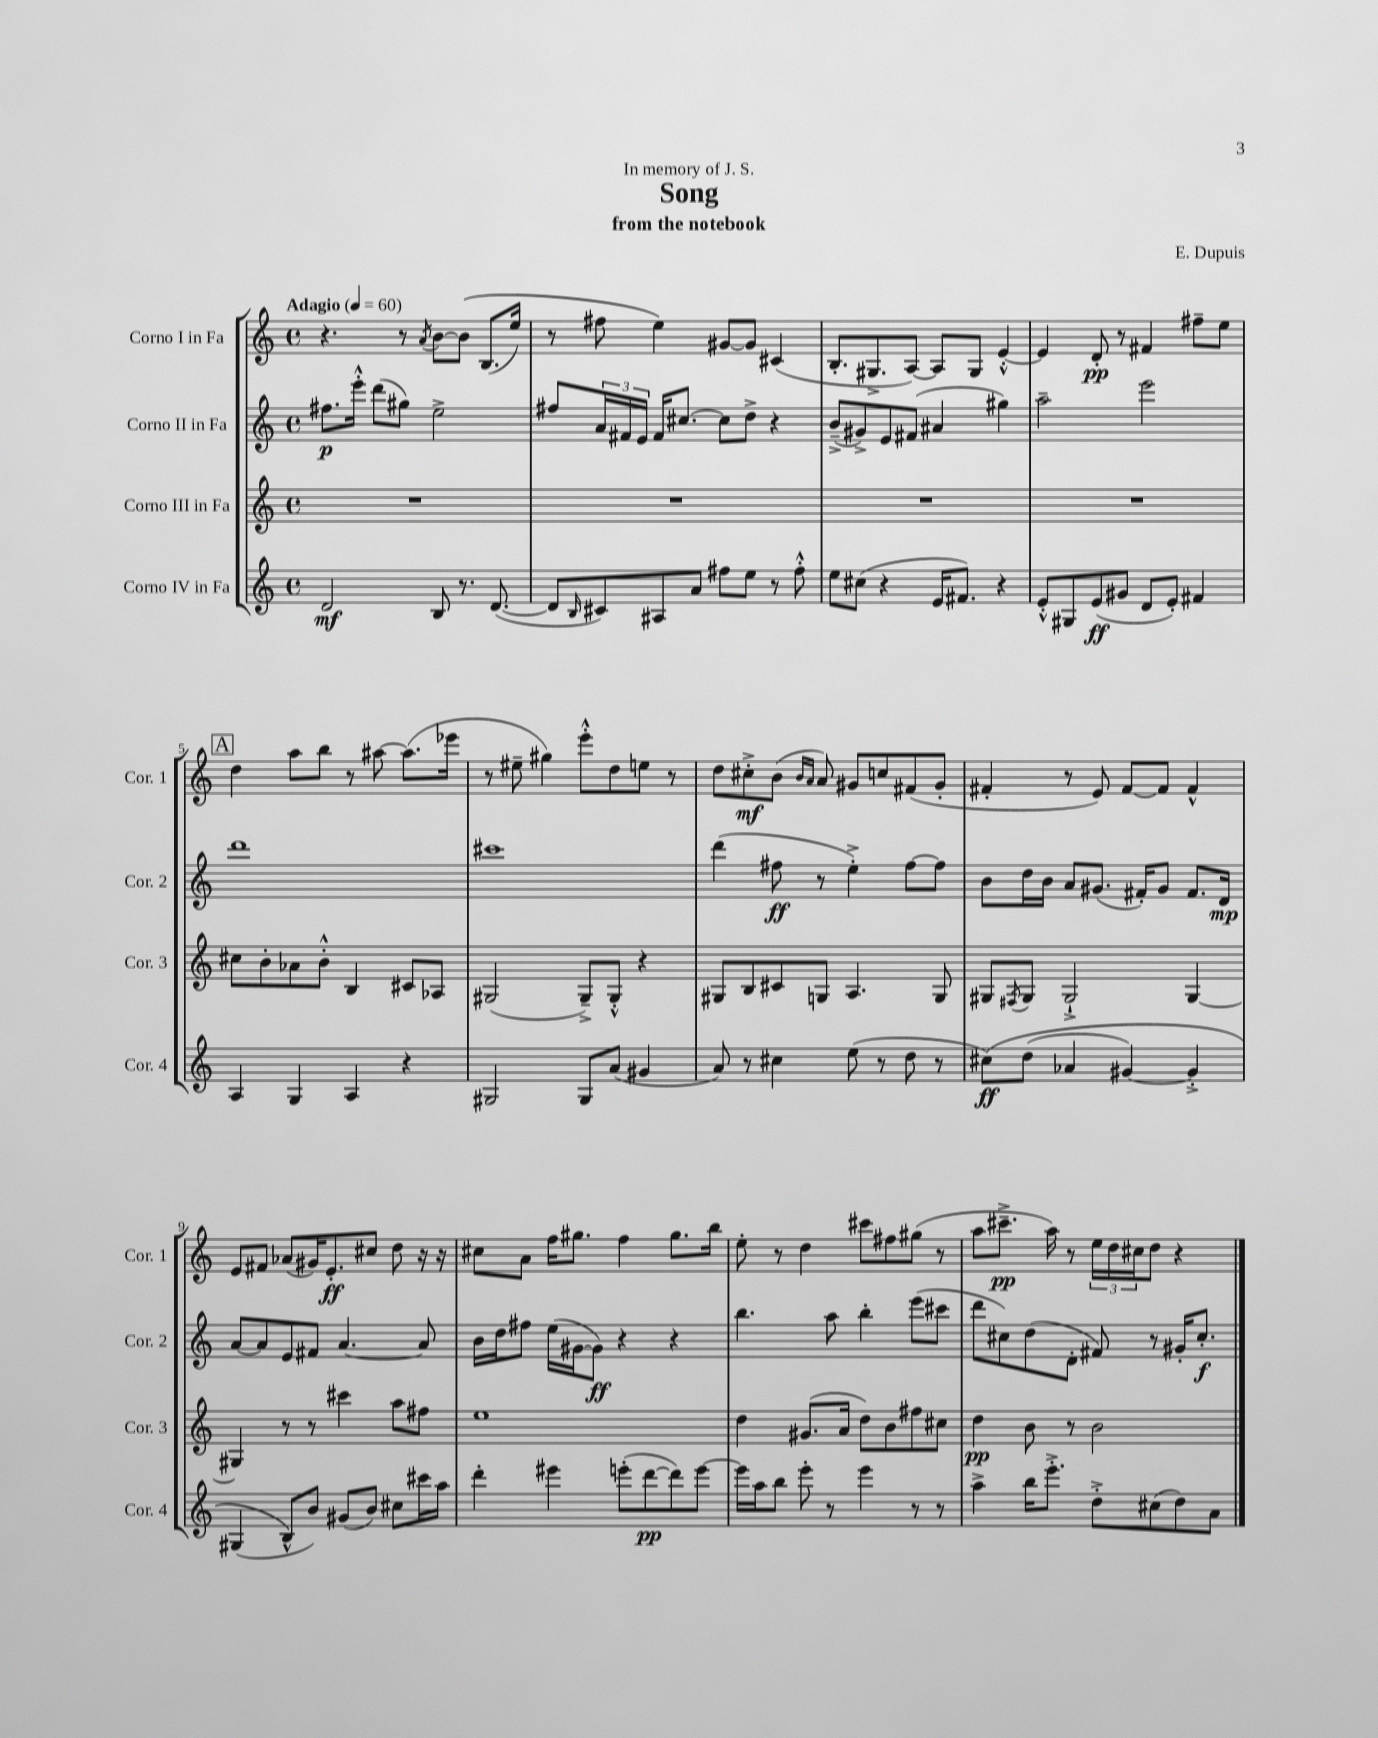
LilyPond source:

\header { title = "Song" composer = "E. Dupuis" subtitle = "from the notebook" dedication = "In memory of J. S." }
<<
\new StaffGroup <<
\new Staff = "s0" \with { instrumentName = "Corno I in Fa" shortInstrumentName = "Cor. 1" } {
    \clef treble \key c \major \defaultTimeSignature \time 4/4 \tempo "Adagio" 4 = 60
    r4. r8 \acciaccatura { a'8 } b'8~ b'8\( b8.( e''16) |
    r8 fis''8 e''4\) gis'8~ gis'8 cis'4( |
    b8.-. gis8.-> a8~) a8 gis8 e'4~-.-^ |
    e'4 d'8-.\pp r8 fis'4 fis''8-- e''8 |
    \mark \markup { \box "A" } d''4 a''8 b''8 r8 ais''8~ ais''8.( ees'''16 |
    r8 eis''8-- gis''4) e'''8-.-^ d''8 e''8 r8 |
    d''8 cis''8-.->\mf b'8( \grace { b'16 a'16 } a'8) gis'8 c''8 fis'8( gis'8-. |
    fis'4-. r8 e'8) fis'8~ fis'8 fis'4-^ |
    e'8 fis'8 aes'8( gis'16) e'8.-.\ff cis''8 d''8 r16 r16 |
    cis''8 a'8 f''16 gis''8. f''4 gis''8. b''16 |
    e''8-. r8 d''4 cis'''8 fis''8 gis''8( r8 |
    a''8 cis'''8.--->\pp a''16) r8 \tuplet 3/2 { e''16 d''16 cis''16 } d''8 r4 \bar "|." |
}
\new Staff = "s1" \with { instrumentName = "Corno II in Fa" shortInstrumentName = "Cor. 2" } {
    \clef treble \key c \major \defaultTimeSignature \time 4/4
    fis''8.\p e'''16-.-^ d'''8( gis''8) e''2-> |
    fis''8 \tuplet 3/2 { a'16 fis'16 e'16 } fis'16 cis''8.~ cis''8 d''8-> r4 |
    b'8--->( gis'8->) e'8 fis'8( ais'4 gis''4) |
    a''2-- e'''2 |
    \mark \markup { \box "A" } d'''1 |
    cis'''1 |
    d'''4( fis''8\ff r8 e''4-.->) fis''8~ fis''8 |
    b'8 d''16 b'16 a'8 gis'8.( fis'16-.) gis'8 fis'8. d'16\mp |
    a'8~ a'8 e'8 fis'8 a'4.~ a'8 |
    b'16 d''16 fis''8 e''16( gis'16~ gis'8\ff) r4 r4 |
    b''4. a''8 b''4-. e'''8( cis'''8 |
    d'''8 cis''8) d''8( d'8-. fis'8) r8 gis'16-. cis''8.-.\f \bar "|." |
}
\new Staff = "s2" \with { instrumentName = "Corno III in Fa" shortInstrumentName = "Cor. 3" } {
    \clef treble \key c \major \defaultTimeSignature \time 4/4
    R1 |
    R1 |
    R1 |
    R1 |
    \mark \markup { \box "A" } cis''8 b'8-. aes'8 b'8-.-^ b4 cis'8 aes8 |
    gis2( gis8--->) gis8-.-^ r4 |
    gis8 b8 cis'8 g8 a4. g8 |
    gis8 \acciaccatura { fis8 } gis8 gis2-!-> gis4~ |
    gis4 r8 r8 cis'''4 a''8 fis''8 |
    e''1 |
    d''4 gis'8.( a'16 d''8) b'8 fis''8 cis''8 |
    d''4\pp b'8 r8 b'2 \bar "|." |
}
\new Staff = "s3" \with { instrumentName = "Corno IV in Fa" shortInstrumentName = "Cor. 4" } {
    \clef treble \key c \major \defaultTimeSignature \time 4/4
    d'2\mf b8 r8. d'8.~( |
    d'8 \grace { b16 } cis'8) ais8 a'8 fis''8 e''8 r8 fis''8-.-^ |
    e''8 cis''8( r4 e'16 fis'8.) r4 |
    e'8-.-^ gis8 e'8\ff( gis'8 d'8 e'8-.) fis'4 |
    \mark \markup { \box "A" } a4 g4 a4 r4 |
    gis2 gis8 a'8( gis'4 |
    a'8) r8 cis''4 e''8( r8 d''8 r8 |
    cis''8\ff)\( d''8( aes'4 gis'4~) gis'4-.-> |
    gis4( b8-^\) b'8) gis'8( b'8) cis''8 cis'''16 a''16 |
    d'''4-. eis'''4 e'''8-.( d'''8~\pp d'''8) e'''8~ |
    e'''16 a''16 b''8 e'''8-. r8 e'''4 r8 r8 |
    a''4-> b''16 e'''8.-.-> d''8-.-> cis''8( d''8) a'8 \bar "|." |
}
>>
>>
